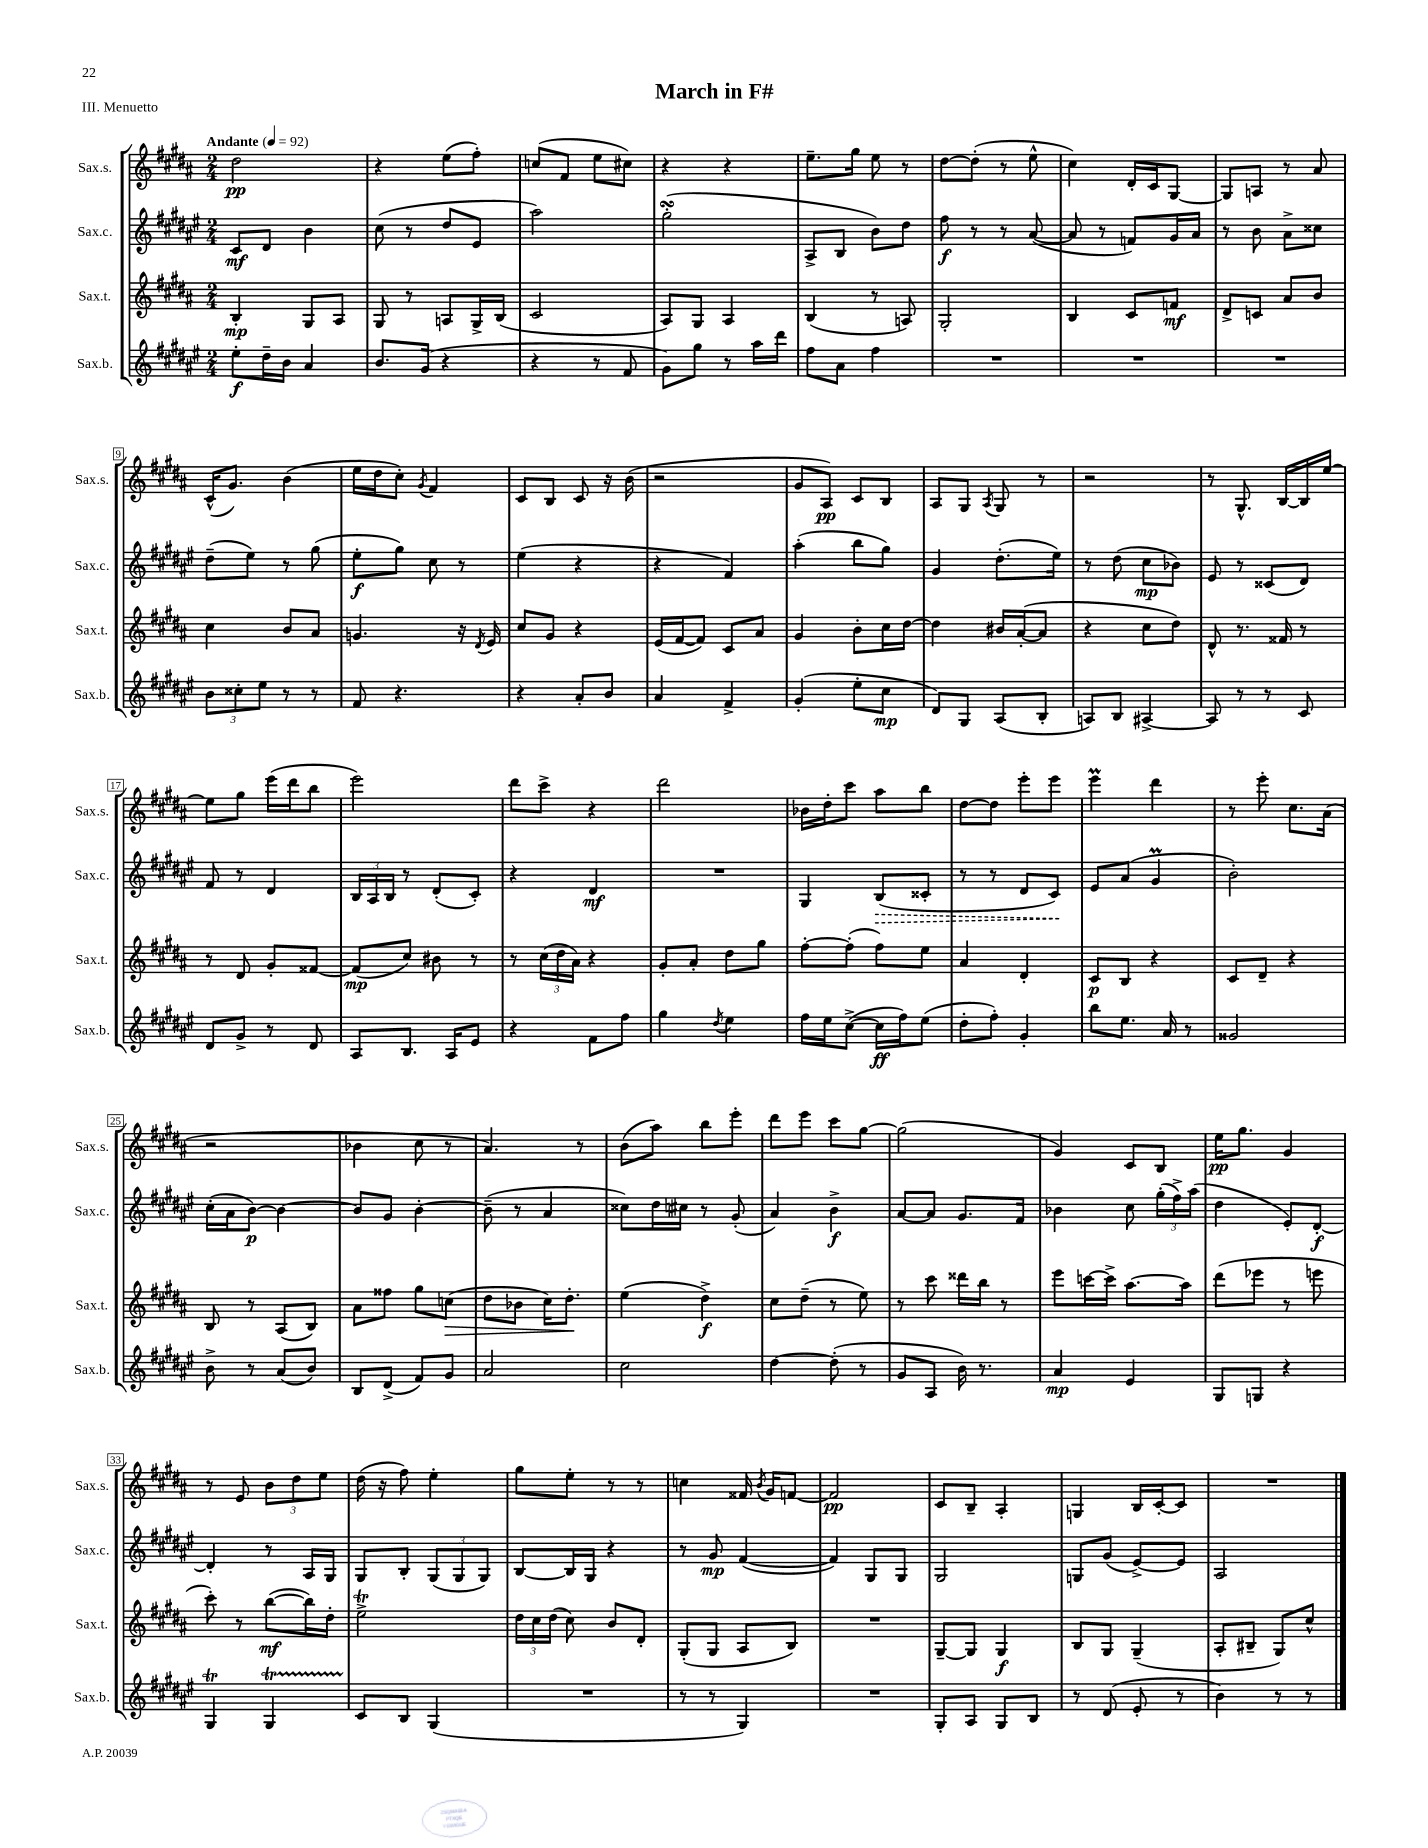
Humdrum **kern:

**kern	**kern	**kern	**kern
*staff4	*staff3	*staff2	*staff1
*clefG2	*clefG2	*clefG2	*clefG2
*k[f#c#g#d#a#e#]	*k[f#c#g#d#a#]	*k[f#c#g#d#a#e#]	*k[f#c#g#d#a#]
*M2/4	*M2/4	*M2/4	*M2/4
*MM92	*MM92	*MM92	*MM92
8ee#'	4B'	8c#	2dd#
16dd#~	.	8d#	.
16b	.	.	.
4a#	8G#	4b	.
.	8A#	.	.
=	=	=	=
8.b	8G#	(8cc#	4r
.	8r	8r	.
(16g#	.	.	.
4r	8A	8dd#	(8ee
.	16G#^	8e#	8ff#')
.	(16B	.	.
=	=	=	=
4r	2c#	2aa#)	(8cc
.	.	.	8f#
8r	.	.	8ee
8f#	.	.	8cc#)
=	=	=	=
8g#)	8A#)	(2gg#'	4r
8gg#	8G#	.	.
8r	4A#	.	4r
16aa#	.	.	.
16ddd#	.	.	.
=	=	=	=
8ff#	(4B	8A#^	8.ee~
8a#	.	8B	.
.	.	.	16gg#
4ff#	8r	8b)	8ee
.	8A)	8dd#	8r
=	=	=	=
2r	2G#'	8ff#	[8dd#
.	.	8r	(8dd#']
.	.	8r	8r
.	.	([8a#	8ee^^
=	=	=	=
2r	4B	8a#]	4cc#)
.	.	8r	.
.	8c#	8f)	16d#'
.	.	.	16c#
.	8f	16g#	[8G#
.	.	16a#	.
=	=	=	=
2r	8d#^	8r	8G#]
.	8c	8b	8A
.	8a#	8a#^	8r
.	8b	8cc##	8a#
=	=	=	=
12b	4cc#	(8dd#~	(16c#^^
.	.	.	8.g#)
12cc##'	.	.	.
.	.	8ee#)	.
12ee#	.	.	.
8r	8b	8r	(4b
8r	8a#	(8gg#	.
=	=	=	=
8f#	4.g	8ee#'	16ee
.	.	.	16dd#
4.r	.	8gg#)	8cc#')
.	.	.	8qg#
.	.	8cc#	4f#
.	16r	8r	.
.	8qd#	.	.
.	16e	.	.
=	=	=	=
4r	8cc#	(4ee#	8c#
.	8g#	.	8B
8a#'	4r	4r	8c#
8b	.	.	16r
.	.	.	(16b
=	=	=	=
4a#	(16e	4r	2r
.	[16f#	.	.
.	8f#])	.	.
4f#^	8c#	4f#)	.
.	8a#	.	.
=	=	=	=
(4g#'	4g#	(4aa#'	8g#
.	.	.	8A#)
8ee#'	8b'	8bb	8c#
8cc#	16cc#	8gg#)	8B
.	[16dd#	.	.
=	=	=	=
8d#)	4dd#]	4g#	8A#
8G#	.	.	8G#
.	.	.	8qA#
(8A#	16b#	(8.dd#'	8G#
.	([16a#'	.	.
8B'	8a#]	.	8r
.	.	16ee#)	.
=	=	=	=
8A)	4r	8r	2r
8B	.	(8dd#	.
[4A#^	8cc#	8cc#	.
.	8dd#)	8b-)	.
=	=	=	=
8A#]	8d#^^	8e#	8r
8r	8.r	8r	8.G#^^
8r	.	(8c##	.
.	16f##	.	[16B
8c#	8r	8d#)	16B]
.	.	.	[16ee
=	=	=	=
8d#	8r	8f#	8ee]
8g#^	8d#	8r	8gg#
8r	8g#'	4d#	(16eee
.	.	.	16ddd#
8d#	[8f##	.	8bb
=	=	=	=
8A#	(8f##]	24B	2eee)
.	.	24A#	.
.	.	24B	.
8.B	8cc#)	8r	.
.	8b#	(8d#'	.
16A#	.	.	.
8e#	8r	8c#')	.
=	=	=	=
4r	8r	4r	8ddd#
.	(24cc#	.	8ccc#^
.	24dd#	.	.
.	24a#)	.	.
8f#	4r	4d#	4r
8ff#	.	.	.
=	=	=	=
4gg#	8g#'	2r	2ddd#
.	8a#'	.	.
8qdd#	.	.	.
4ee#	8dd#	.	.
.	8gg#	.	.
=	=	=	=
16ff#	[8ff#'	4G#	16b-
16ee#	.	.	16dd#'
([8cc#^	(8ff#']	.	8ccc#
16cc#]	8ff#)	(8B	8aa#
16ff#)	.	.	.
(8ee#	8ee	8c##'	8bb
=	=	=	=
8dd#'	4a#	8r	[8dd#
8ff#')	.	8r	8dd#]
4g#'	4d#'	8d#	8eee'
.	.	8c#)	8eee
=	=	=	=
8bb	8c#	8e#	4eee
8.ee#	8B	(8a#	.
.	4r	4g#	4ddd#
16a#	.	.	.
8r	.	.	.
=	=	=	=
2g##	8c#	2b')	8r
.	8d#~	.	8eee'
.	4r	.	8.cc#
.	.	.	(16a#
=	=	=	=
8b^	8B	(16cc#'	2r
.	.	16a#	.
8r	8r	[8b)	.
(8a#	(8A#	4b_	.
8b)	8B)	.	.
=	=	=	=
8B	8a#	8b]	4b-
(8d#^	8ff##	8g#	.
8f#)	8gg#	[4b'	8cc#
8g#	(8cc	.	8r
=	=	=	=
2a#	8dd#	(8b~]	4.a#)
.	8b-	8r	.
.	16cc#)	4a#	.
.	8.dd#'	.	.
.	.	.	8r
=	=	=	=
2cc#	(4ee	8cc##)	(8b
.	.	16dd#	8aa#)
.	.	16cc#	.
.	4dd#^)	8r	8bb
.	.	(8g#'	8eee'
=	=	=	=
[4dd#	8cc#	4a#)	8ddd#
.	(8dd#~	.	8eee
(8dd#']	8r	4b^	8ccc#
8r	8ee)	.	[8gg#
=	=	=	=
8g#	8r	[8a#	(2gg#]
8A#	8ccc#	8a#]	.
16b)	16ddd##	8.g#	.
8.r	16bb	.	.
.	8r	.	.
.	.	16f#	.
=	=	=	=
4a#	8eee	4b-	4g#)
.	[16ccc	.	.
.	16ccc^]	.	.
4e#	[8.aa#	8cc#	8c#
.	.	(24gg#'	8B
.	.	24ff#^)	.
.	16aa#]	.	.
.	.	(24aa#	.
=	=	=	=
8G#	(8ddd#	4dd#	16ee
.	.	.	8.gg#
8G	8eee-	.	.
4r	8r	8e#')	4g#
.	8eee	[8d#'	.
=	=	=	=
4G#	8ccc#')	4d#']	8r
.	8r	.	8e
4G#	([8bb	8r	12b
.	.	.	12dd#
.	16bb])	16A#	.
.	.	.	12ee
.	16dd#'	16G#	.
=	=	=	=
8c#	2ee^	8G#	(16dd#
.	.	.	16r
8B	.	8B'	8ff#)
(4G#	.	(12G#	4ee'
.	.	12G#	.
.	.	12G#)	.
=	=	=	=
2r	24dd#	[8B	8gg#
.	24cc#	.	.
.	(24dd#	.	.
.	8cc#)	16B]	8ee'
.	.	16G#	.
.	8b	4r	8r
.	8d#'	.	8r
=	=	=	=
8r	(8G#'	8r	4cc
8r	8G#	8g#	.
4G#)	8A#	([4f#	16f##
.	.	.	8qb
.	.	.	16g#
.	8B)	.	[8f
=	=	=	=
2r	2r	4f#])	2f]
.	.	8G#	.
.	.	8G#	.
=	=	=	=
8G#'	[8G#~	2G#	8c#
8A#	8G#]	.	8B~
8G#	4G#	.	4A#'
8B	.	.	.
=	=	=	=
8r	8B	8G	4G
(8d#	8G#	(8g#	.
8e#'	(4G#~	[8e#^)	16B
.	.	.	[16c#'
8r	.	8e#]	8c#]
=	=	=	=
4b)	8A#'	2A#	2r
.	8B#~	.	.
8r	8G#)	.	.
8r	8cc#^^	.	.
==	==	==	==
*-	*-	*-	*-
